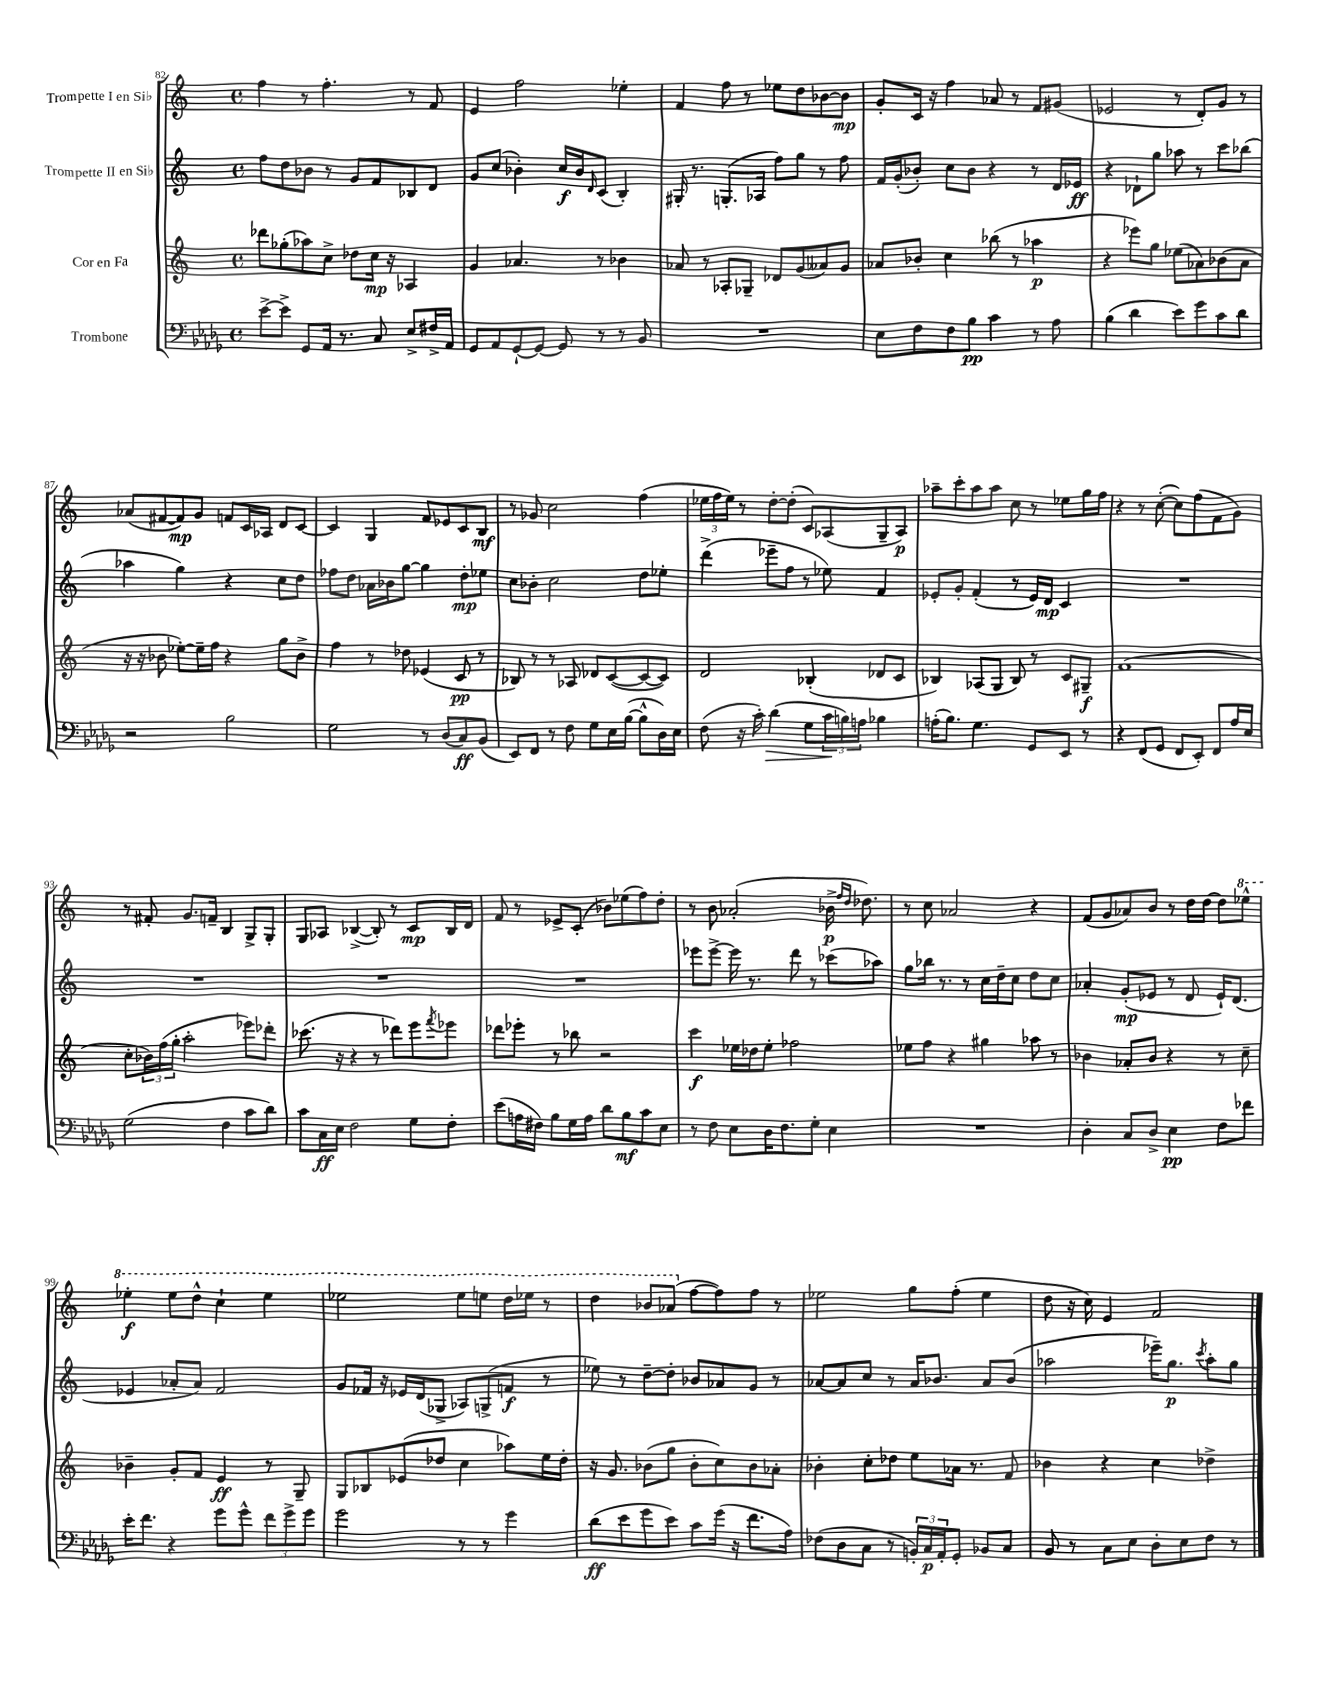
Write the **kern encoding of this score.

**kern	**kern	**kern	**kern
*staff4	*staff3	*staff2	*staff1
*clefF4	*clefG2	*clefG2	*clefG2
*k[b-e-a-d-g-]	*k[]	*k[]	*k[]
*M4/4	*M4/4	*M4/4	*M4/4
*met(c)	*met(c)	*met(c)	*met(c)
[8e-^	8ddd-	8ff	4ff
8e-^]	(8gg-'	8dd	.
8GG-	8aa-)	8b-	8r
16AA-	8cc^	8r	4.ff'
8.r	.	.	.
.	8dd-	8g	.
8C	16cc	8f	.
.	16r	.	.
8E-^	4A-	8B-	8r
16F#^	.	8d	8f
16AA-	.	.	.
=	=	=	=
8GG-	4g	8g	4e
8AA-	.	(8cc	.
[8GG-`	4.a-	4b-')	2ff
8GG-_	.	.	.
8GG-]	.	16cc	.
.	.	16b-	.
.	.	16qqd	.
8r	8r	(8c	.
8r	4b-	4B')	4ee-'
8BB-	.	.	.
=	=	=	=
1r	8a-	16G#'	4f
.	.	8.r	.
.	8r	.	.
.	8A-'	(8.G'	8ff
.	8G-~	.	8r
.	.	16A-	.
.	8d-	8ff)	8ee-
.	(8g	8gg	8dd
.	8a--)	8r	[8b-
.	8g	8ff	8b-]
=	=	=	=
8E-	8a-	16f	8g'
.	.	(16g'	.
8F	8b-'	8b-')	16c
.	.	.	16r
8F	4cc	8cc	4ff
8B-	.	8b-	.
4c	(8bb-	4r	8a-
.	8r	.	8r
8r	4aa-	8r	8f
8A-	.	16d	(8g#
.	.	16e-	.
=	=	=	=
(4B-	4r	4r	2e-
4d-	8eee-)	8d-`	.
.	8gg	8gg	.
8e-)	(8ee-	8aa-	8r
8g-	8a-)	8r	8d')
8c	(8b-	8ccc	8g
8d-	8a-	(8bb-	8r
=	=	=	=
2r	16r	4aa-	(8a-
.	16r	.	.
.	8b-	.	[8f#
.	[8ee-')	4gg)	8f#])
.	16ee-~]	.	8g
.	16ff	.	.
2B-	4r	4r	8f
.	.	.	16c
.	.	.	16A-
.	8gg	8cc	8d
.	8b-^	8dd	[8c
=	=	=	=
2G-	4ff	8ff-	4c]
.	.	8dd	.
.	8r	16a-	4G
.	.	16b-	.
.	8dd-	[8gg	.
8r	(4e-	4gg]	8f
(8D-	.	.	8e-
8C)	8c	8dd'	8c
(8BB-	8r	8ee-	8B
=	=	=	=
8EE-)	8B-)	8cc	8r
8FF	8r	8b-'	8g-
8r	8r	2cc	2cc
8F	8A-	.	.
8G-	8d-	.	.
16E-	([8c	.	.
([16B-	.	.	.
8B-^^]	8c_	8dd	(4ff
16D-)	8c])	8ee-'	.
16E-	.	.	.
=	=	=	=
(8F	2d	(4ddd^	24ee-
.	.	.	24ff
.	.	.	24ee-)
16r	.	.	8r
16c')	.	.	.
(4d-	.	8eee-~	[8dd'
.	.	8ff	(8dd']
8G-	(4B-'	8r	8c)
24c	.	8ee-)	(8A-
24B)	.	.	.
24A	.	.	.
4B-	8d-	4f	8G~
.	8c	.	8A-)
=	=	=	=
(16A'	4B-)	8e-'	8aa-~
8.B-)	.	.	.
.	.	8g'	8ccc'
4.G-	(8A-	(4f'	8aa-
.	8G	.	8aa-
.	8B-)	8r	8cc
8GG-	8r	16e-)	8r
.	.	16d	.
8EE-	8c	4c	8ee-
8r	8G#~	.	16gg
.	.	.	16ff
=	=	=	=
4r	(1f	1r	4r
(8FF	.	.	8r
8GG-	.	.	([8cc'
8FF	.	.	8cc])
8EE-')	.	.	(8ff
8FF	.	.	8f
16A-	.	.	8g)
16E-	.	.	.
=	=	=	=
(2G-	8cc'	1r	8r
.	24b-)	.	8f#'
.	(24ff	.	.
.	24gg'	.	.
.	2aa'	.	8.g
.	.	.	16f~
4F	.	.	4B
8c	8eee-)	.	8G^
8d-)	8ddd-'	.	8G'
=	=	=	=
8c	(8.ccc-	1r	8G
16C	.	.	8A-
16E-	16r	.	.
2F	4r	.	([4B-^
.	8r	.	8B-'])
.	8ddd-)	.	8r
8G-	8eee	.	8c
.	8qfff	.	.
8F'	8eee-	.	16B-
.	.	.	16d
=	=	=	=
(8e-	8ddd-	1r	8f
16A	8eee-'	.	8r
16F#)	.	.	.
8B-	8r	.	8e-^
16G-	8bb-	.	(8c'
16A	.	.	.
8d-	2r	.	8b-)
8B-	.	.	(8ee-
8c	.	.	8ff)
8E-	.	.	8dd'
=	=	=	=
8r	4ccc	8eee-	8r
8F	.	[8eee-^	8b
8E-	16ee-	16eee-]	(2a-'
.	16dd-	8.r	.
16D-	8ee-'	.	.
8.F	.	.	.
.	2ff-	8ddd	.
8G-'	.	8r	.
4E-	.	(8ccc-	16b-^
.	.	.	16qqff
.	.	.	16qqdd
.	.	.	8.dd-)
.	.	8aa-)	.
=	=	=	=
1r	8ee-	8gg	8r
.	8ff	16bb-	8cc
.	.	8.r	.
.	4r	.	2a-
.	.	8r	.
.	4gg#	16cc	.
.	.	16dd~	.
.	.	8cc	.
.	8aa-	8dd	4r
.	8r	8cc	.
=	=	=	=
4D-'	4b-	4a-'	(8f
.	.	.	8g
8C	8a-'	(8g'	8a-)
8D-^	8b-	8e-	8b
4E-	4r	8r	8r
.	.	8d	16dd
.	.	.	[16dd
8F	8r	16e-`)	8dd]
.	.	(8.d	.
8f-	8cc~	.	8eee-^^
=	=	=	=
16e-'	4b-~	4e-	4eee-'
8.f	.	.	.
4r	8g'	8a-'	8eee-
.	8f	8a-)	8ddd^^
8g-	4e	2f	4ccc`
8g-^^	.	.	.
12f	8r	.	4eee-
12g-^	.	.	.
.	8G~	.	.
12g-	.	.	.
=	=	=	=
2g-	8G	8g	2eee-
.	8B-	16f-	.
.	.	16r	.
.	(8e-	16e-	.
.	.	(16d	.
.	8dd-	8G-^	.
8r	4cc	8A-)	8eee-
8r	.	(8G^	8eee
4g-	8aa-)	8f	16ddd
.	.	.	16eee-
.	16ee	8r	8r
.	16dd-'	.	.
=	=	=	=
(8d-	16r	8ee-)	4ddd
.	8.g	.	.
8e-	.	8r	.
8g-	(8b-	[8dd~	8bb-
8e-)	8gg	8dd']	(8aa-
8c	8b-'	8b-	[8ff
(16g-	8cc)	8a-	8ff])
16r	.	.	.
8.f	8b-	8g	8ff
.	8a-'	8r	8r
16A-)	.	.	.
=	=	=	=
(8F-	4b-'	[8a-	2ee-
8D-	.	8a-]	.
8C	8cc'	8cc	.
8r	8dd-	8r	.
24BB')	8ee	16a-	8gg
24C	.	.	.
.	.	8.b-	.
24AA-'	.	.	.
8GG-'	16a-	.	(8ff'
.	8.r	.	.
8BB-	.	8a-	4ee-
8C	8f	(8b-	.
=	=	=	=
8BB-	4b-	2aa-	8dd
8r	.	.	16r
.	.	.	16cc)
8C	4r	.	4e
8E-	.	.	.
8D-'	4cc	16eee-~)	2f
.	.	8.gg	.
8E-	.	.	.
.	.	8qccc	.
8F	4dd-^	8aa-'	.
8r	.	8gg	.
==	==	==	==
*-	*-	*-	*-
